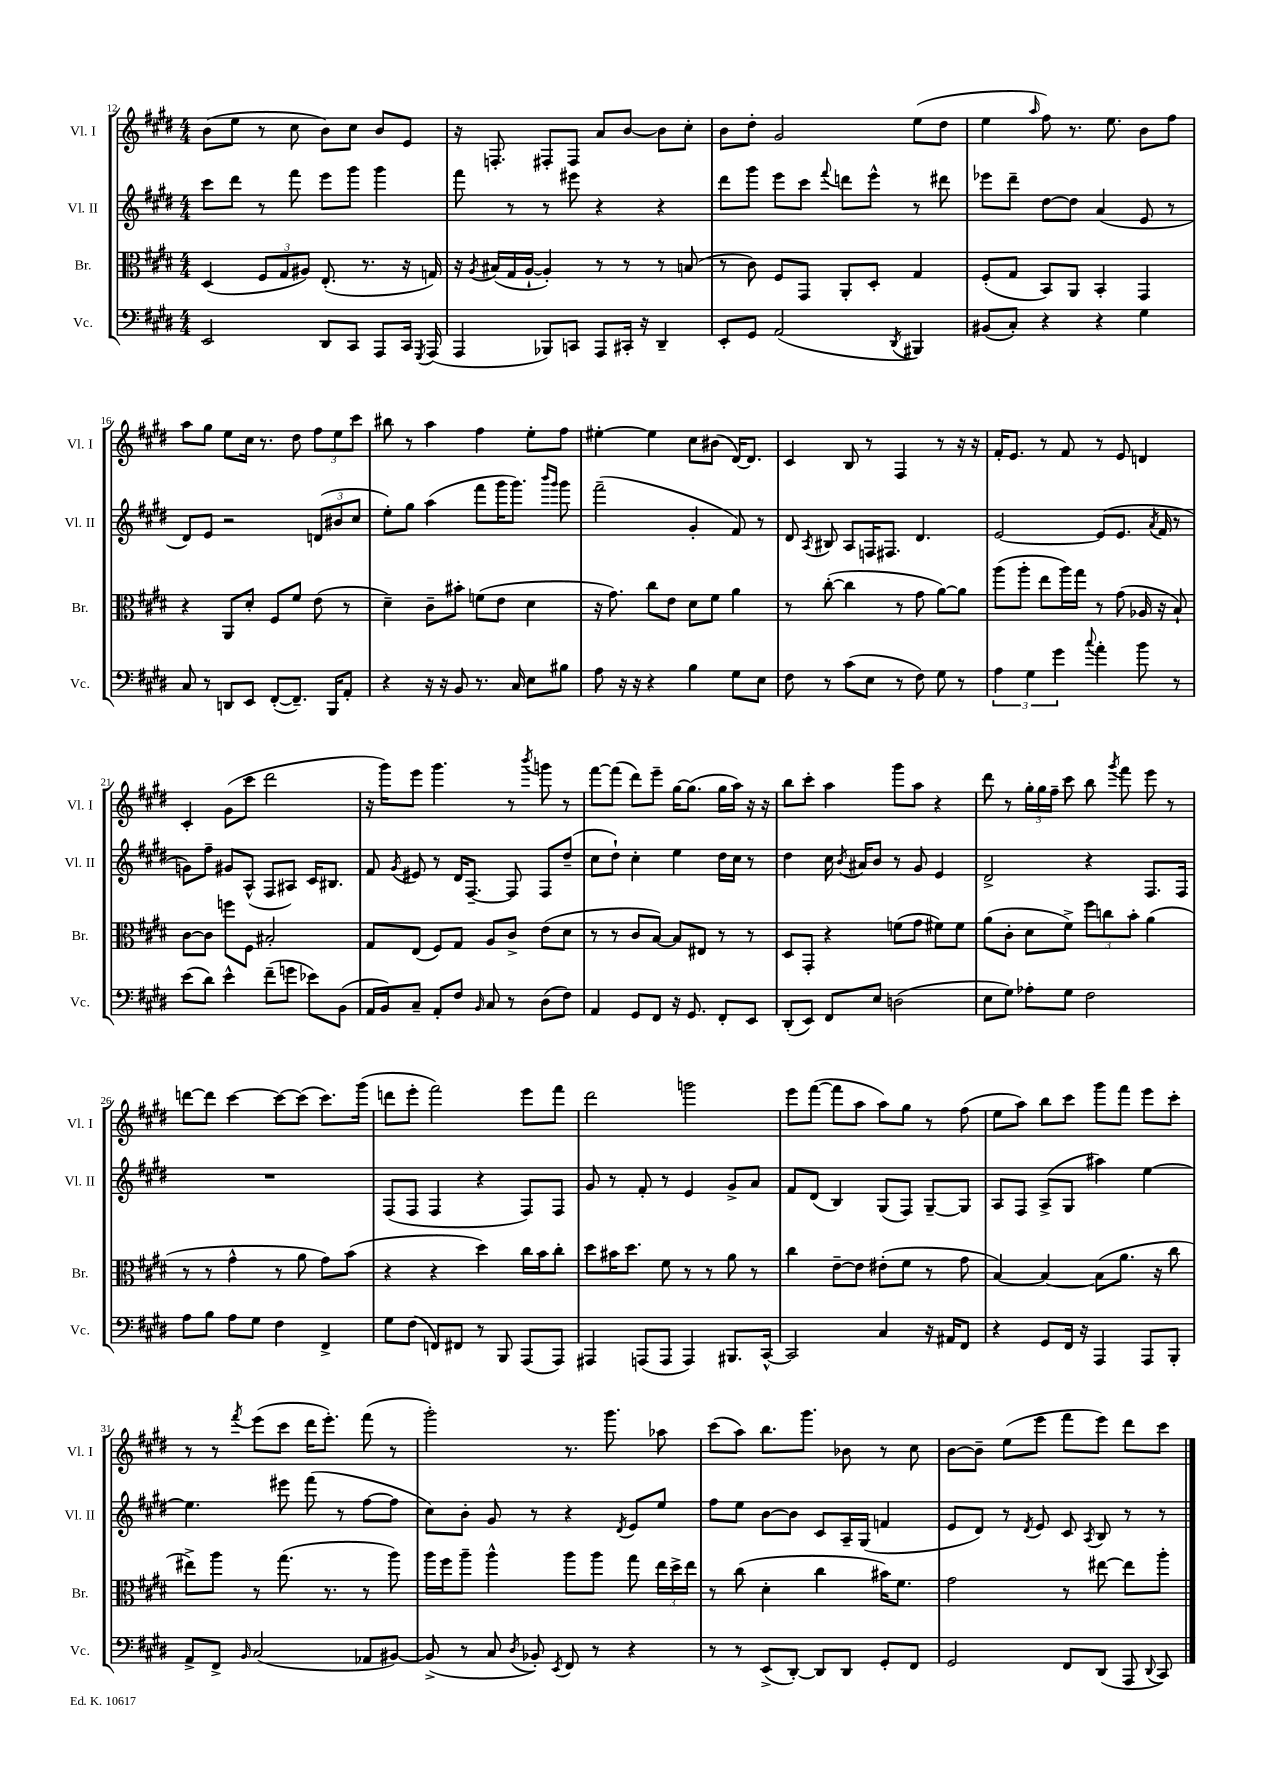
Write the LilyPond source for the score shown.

<<
\new StaffGroup <<
\new Staff = "s0" \with { instrumentName = "Vl. I" shortInstrumentName = "Vl. I" } {
    \clef treble \key e \major \numericTimeSignature \time 4/4
    \autoBeamOff b'8[( e''8] r8 cis''8 b'8[) cis''8] b'8[ e'8] |
    r16 f8.-. fis8[-. fis8] a'8[ b'8]~ b'8[ cis''8]-. |
    b'8[ dis''8]-. gis'2 e''8[( dis''8] |
    e''4 \grace { a''16 } fis''8) r8. e''8. b'8[ fis''8] |
    a''8[ gis''8] e''8[ cis''16] r8. dis''8 \tuplet 3/2 { fis''8[ e''8 cis'''8] } |
    bis''8 r8 a''4 fis''4 e''8[-. fis''8] |
    eis''4~-. eis''4 cis''8[ bis'8]( dis'16[~) dis'8.] |
    cis'4 b8 r8 fis4 r8 r16 r16 |
    fis'16[-. e'8.] r8 fis'8 r8 e'8 d'4 |
    cis'4-. gis'8[( cis'''8] dis'''2 |
    r16 gis'''16[) e'''8] gis'''4. r8 \acciaccatura { b'''8 } g'''8 r8 |
    fis'''8[~ fis'''8]( dis'''8[) e'''8]-- gis''16[~ gis''8.]( gis''16[ a''16]) r16 r16 |
    b''8[ cis'''8]-. a''4 gis'''8[ a''8] r4 |
    dis'''8 r8 \tuplet 3/2 { gis''16[-. gis''16 fis''16]-- } cis'''8 b''8 \acciaccatura { gis'''8 } fis'''8 e'''8 r8 |
    d'''8[~ d'''8] cis'''4~ cis'''8[~ cis'''8]( cis'''8.[) gis'''16]( |
    d'''8[ e'''8]-. fis'''2) e'''8[ fis'''8] |
    dis'''2 g'''2 |
    e'''8[ fis'''8]~( fis'''8[ a''8] a''8[) gis''8] r8 fis''8( |
    e''8[ a''8]) b''8[ cis'''8] gis'''8[ fis'''8] e'''8[ cis'''8]-. |
    r8 r8 \acciaccatura { fis'''8 } e'''8[( cis'''8] dis'''16[ e'''8.]-.) fis'''8( r8 |
    gis'''2-.) r8. gis'''8. aes''8 |
    cis'''8[( a''8]) b''8.[ gis'''8.] bes'8 r8 cis''8 |
    b'8[~ b'8]-- e''8[( e'''8] fis'''8[ e'''8]) dis'''8[ cis'''8] \bar "|." |
}
\new Staff = "s1" \with { instrumentName = "Vl. II" shortInstrumentName = "Vl. II" } {
    \clef treble \key e \major \numericTimeSignature \time 4/4
    \autoBeamOff cis'''8[ dis'''8] r8 fis'''8 e'''8[ gis'''8] gis'''4 |
    fis'''8 r8 r8 eis'''8 r4 r4 |
    dis'''8[ gis'''8] e'''8[ cis'''8] \appoggiatura { fis'''8 } d'''8[ e'''8]-^ r8 dis'''8 |
    ees'''8[ dis'''8]-- dis''8[~ dis''8] a'4( e'8 r8 |
    dis'8[) e'8] r2 \tuplet 3/2 { d'8[( bis'8 cis''8] } |
    e''8[-.) gis''8] a''4( fis'''8[ gis'''16 gis'''8.]) \grace { b'''16[ gis'''16] } gis'''8 |
    fis'''2--( gis'4-. fis'8) r8 |
    dis'8 \acciaccatura { a8 } bis8 a8[ f16 fis8.] dis'4. |
    e'2~ e'8[( e'8.] \acciaccatura { a'8 } fis'16 r8 |
    g'8[) fis''8]-- gis'8[ a8]-^( fis8[ ais8]) cis'16[ bis8.] |
    fis'8 \acciaccatura { gis'8 } eis'8 r8 dis'16[ fis8.]~-- fis8 fis8[ dis''8]--( |
    cis''8[ dis''8]-!) cis''4-. e''4 dis''16[ cis''16] r8 |
    dis''4 cis''16 \acciaccatura { b'8 } ais'16[ b'8] r8 gis'8 e'4 |
    dis'2-> r4 fis8.[ fis16] |
    R1 |
    fis8[( fis8] fis4 r4 fis8[) fis8] |
    gis'8 r8 fis'8-. r8 e'4 gis'8[-> a'8] |
    fis'8[ dis'8]( b4) gis8[( fis8]) gis8[~-- gis8] |
    a8[ fis8] a8[->( gis8] ais''4) e''4~ |
    e''4. eis'''8 fis'''8( r8 fis''8[~ fis''8] |
    cis''8[) b'8]-. gis'8 r8 r4 \acciaccatura { dis'8 } e'8[ e''8] |
    fis''8[ e''8] b'8[~ b'8] cis'8[ a16-- gis16]( f'4 |
    e'8[ dis'8]) r8 \acciaccatura { dis'8 } e'8 cis'8 \acciaccatura { a8 } b8 r8 r8 \bar "|." |
}
\new Staff = "s2" \with { instrumentName = "Br." shortInstrumentName = "Br." } {
    \clef alto \key e \major \numericTimeSignature \time 4/4
    \autoBeamOff dis4( \tuplet 3/2 { fis8[ gis8 ais8]) } e8.-.( r8. r16 g16) |
    r16 \acciaccatura { a8 } bis16[( gis16 a16]~-! a4-.) r8 r8 r8 b8( |
    r8 cis'8) fis8[ gis,8] a,8[-. dis8]-. gis4 |
    fis8[-.( gis8] b,8[) a,8] b,4-. gis,4 |
    r4 a,8[ dis'8]-. fis8[ fis'8] e'8( r8 |
    dis'4--) cis'8[-- bis'8]-. f'8[( e'8] dis'4 |
    r16 gis'8.) cis''8[ e'8] dis'8[ fis'8] a'4 |
    r8 cis''8~-.( cis''4 r8 gis'8 a'8[~) a'8] |
    a''8[( a''8]-. e''8[ a''16) gis''16] r8 gis'8( aes16 r16 b8-!) |
    cis'8[~ cis'8] f''8[ fis8] bis2-. |
    gis8[ e8]( fis8[) gis8] a8[ cis'8]-> e'8[( dis'8] |
    r8 r8 cis'8[ b8]~) b8[ eis8] r8 r8 |
    dis8[ gis,8]-. r4 f'8[( gis'8] fis'8[) fis'8] |
    a'8[( cis'8]-. dis'8[ fis'8]->) \tuplet 3/2 { fis''8[ c''8 b'8]-. } a'4( |
    r8 r8 gis'4-^ r8 a'8 gis'8[) b'8]( |
    r4 r4 dis''4) cis''16[ b'16 cis''8]-. |
    dis''8[ bis'16 dis''8.] fis'8 r8 r8 a'8 r8 |
    cis''4 e'8[~-- e'8] eis'8[-.( fis'8] r8 gis'8 |
    b4~) b4~ b8[( a'8.] r16 cis''8 |
    eis''8[->) a''8] r8 gis''8.( r8. r8 a''8) |
    a''16[ fis''16 a''8]-- a''4-^ a''8[ a''8] gis''8 \tuplet 3/2 { e''16[ dis''16-> e''16] } |
    r8 cis''8( dis'4-. cis''4 bis'16[) fis'8.] |
    gis'2 r8 eis''8~ eis''8[ a''8]-. \bar "|." |
}
\new Staff = "s3" \with { instrumentName = "Vc." shortInstrumentName = "Vc." } {
    \clef bass \key e \major \numericTimeSignature \time 4/4
    \autoBeamOff e,2 dis,8[ cis,8] a,,8[ cis,16] \acciaccatura { gis,,8 } a,,16( |
    a,,4 bes,,8[) c,8] a,,8[ cis,16]-. r16 dis,4-- |
    e,8[-. gis,8] a,2( \acciaccatura { dis,8 } bis,,4) |
    bis,8[( cis8]-.) r4 r4 gis4 |
    cis8 r8 d,8[ e,8] fis,8[~-.( fis,8.]--) b,,16[ a,8]-. |
    r4 r16 r16 b,8 r8. cis16 e8[ bis8] |
    a8 r16 r16 r4 b4 gis8[ e8] |
    fis8 r8 cis'8[( e8] r8 fis8) gis8 r8 |
    \tuplet 3/2 { a4 gis4 gis'4 } \appoggiatura { cis''8 } a'4-. b'8 r8 |
    e'8[( dis'8]) e'4-^ fis'8[--( g'8] ees'8[) b,8]( |
    a,16[ b,16) cis8]-- a,8[-. fis8] \grace { b,16 } cis8 r8 dis8[( fis8]) |
    a,4 gis,8[ fis,8] r16 gis,8. fis,8[-. e,8] |
    dis,8[-.( e,8]) fis,8[ e8] d2( |
    e8[ gis8]) aes8[-. gis8] fis2 |
    a8[ b8] a8[ gis8] fis4 fis,4-> |
    gis8[ fis8]( f,8[) fis,8] r8 b,,8 a,,8[( a,,8]) |
    ais,,4 a,,8[( a,,8] a,,4) bis,,8.[ cis,16]~-^ |
    cis,2 cis4 r16 ais,16[ fis,8] |
    r4 gis,8[ fis,16] r16 a,,4 a,,8[ b,,8]-. |
    a,8[-> fis,8]-> \grace { b,16 } cis2( aes,8[ bis,8]~) |
    bis,8->( r8 cis8 \acciaccatura { dis8 } bes,8-.) \acciaccatura { e,8 } fis,8 r8 r4 |
    r8 r8 e,8[->( dis,8]~-.) dis,8[ dis,8] gis,8[-. fis,8] |
    gis,2 fis,8[ dis,8]( a,,8 \appoggiatura { dis,8 } cis,8) \bar "|." |
}
>>
>>
\layout { \context { \Score currentBarNumber = #12 } }
